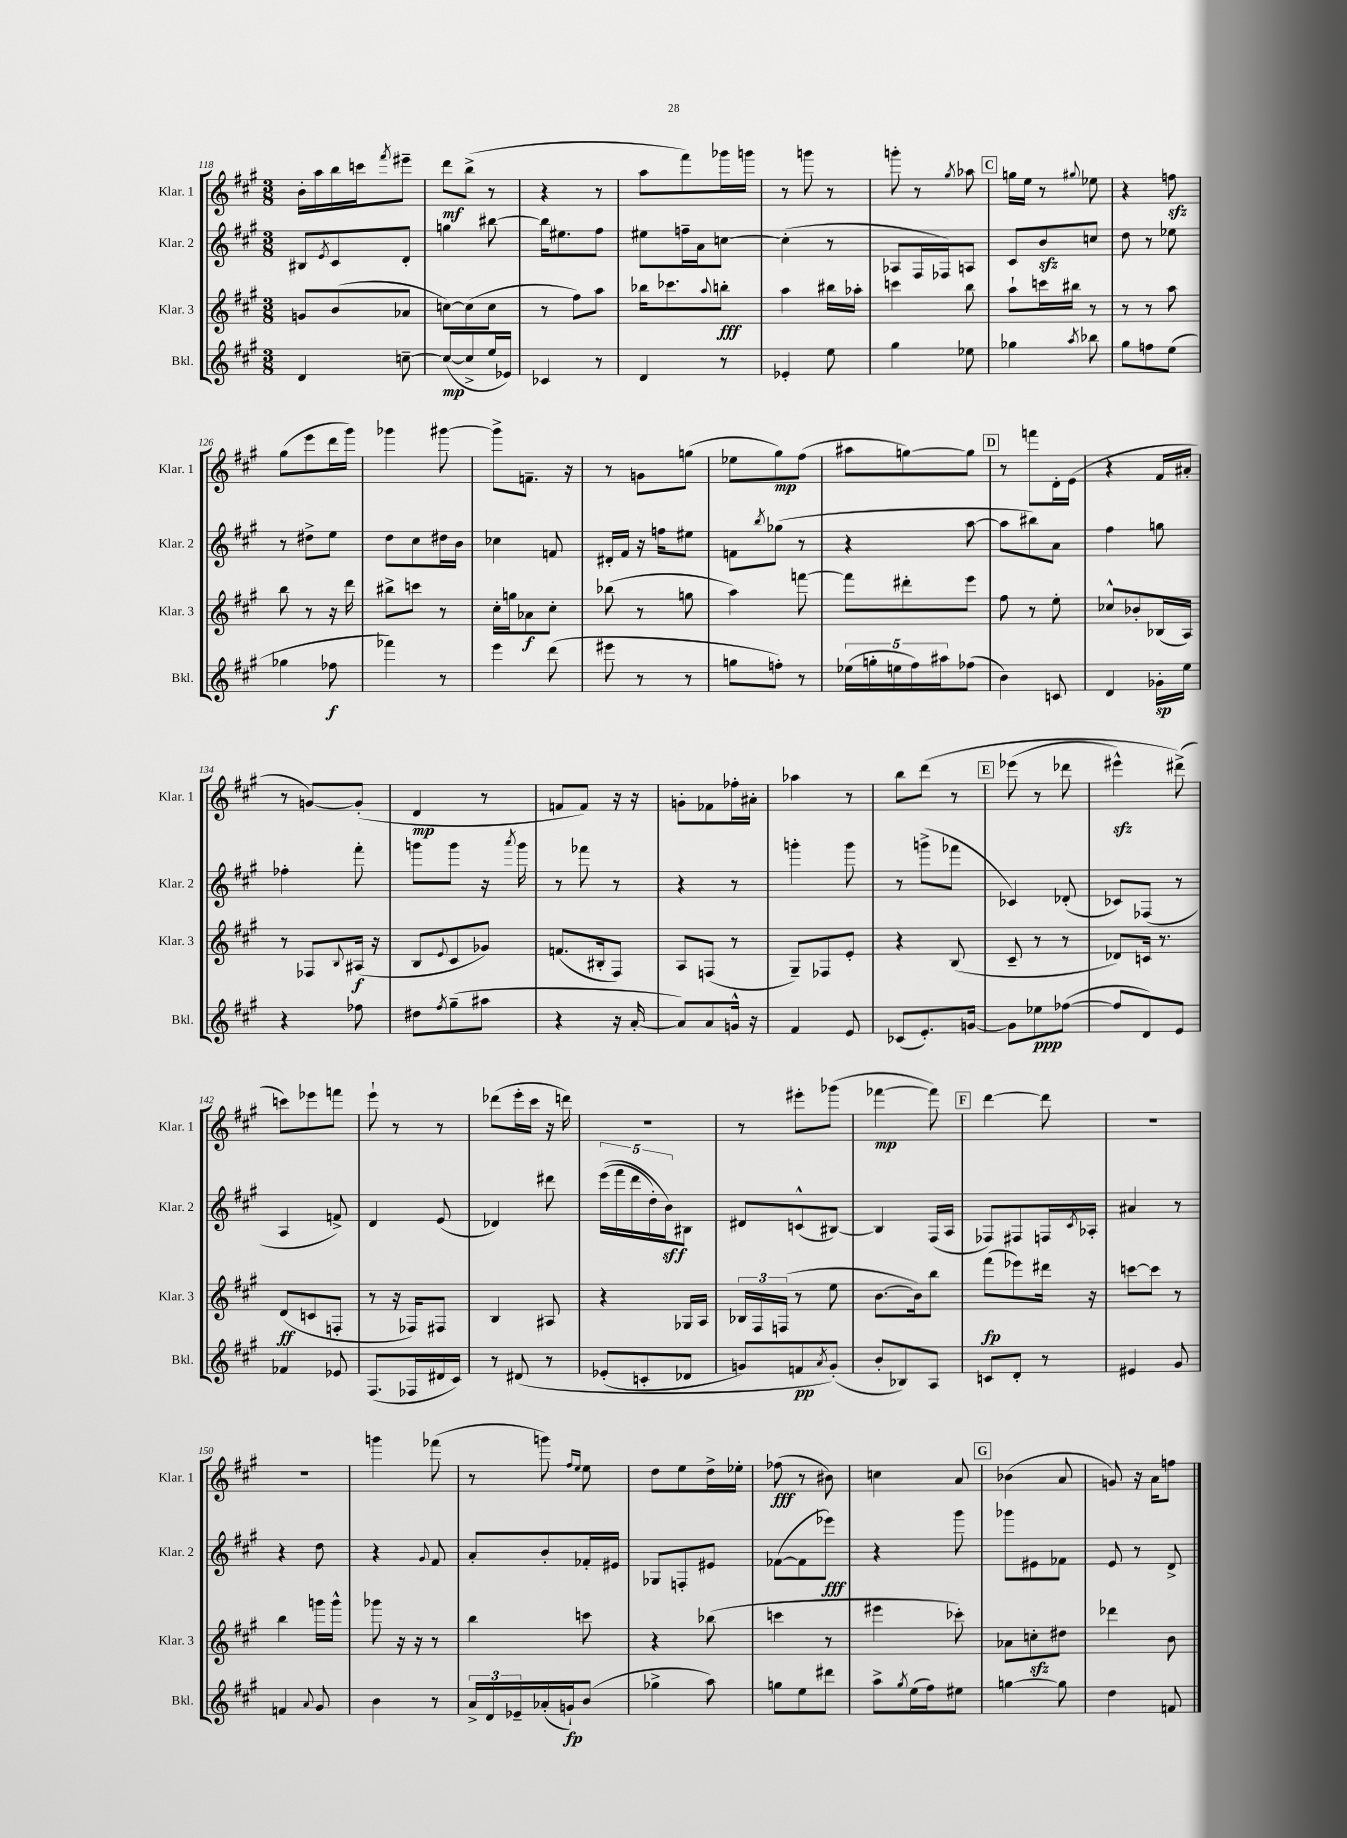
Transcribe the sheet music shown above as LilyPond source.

<<
\new StaffGroup <<
\new Staff = "s0" \with { instrumentName = "Klar. 1" shortInstrumentName = "Klar. 1" } {
    \clef treble \key a \major \numericTimeSignature \time 3/8
    b'16-. a''16 b''16 c'''16 \acciaccatura { fis'''8 } eis'''8-- |
    d'''8\mf b''8->( r8 |
    r4 r8 |
    a''8 fis'''8) ges'''16 g'''16 |
    r8 g'''8 r8 |
    g'''8-. r8 \acciaccatura { gis''8 } aes''8 |
    \mark \markup { \box "C" } g''16 e''16 r8 \appoggiatura { gis''8 } ees''8 |
    r4 f''8\sfz |
    gis''8( e'''8 d'''16 gis'''16) |
    ges'''4 gis'''8~ |
    gis'''8-> f'8.-- r16 |
    r8 g'8 g''8( |
    ees''8 gis''8\mp) fis''8( |
    ais''8 g''8~) g''8 |
    \mark \markup { \box "D" } r8 f'''8 d'16-. e'16( |
    r4 fis'16 ais'16-. |
    r8 g'8~) g'8-.( |
    d'4\mp r8 |
    f'8 f'8) r16 r16 |
    g'8-. fes'8 fes''16-. ais'16-. |
    aes''4 r8 |
    b''8 d'''8\( r8 |
    \mark \markup { \box "E" } ees'''8( r8 des'''8 |
    eis'''4-^\sfz) dis'''8->(\) |
    c'''8) ees'''8 f'''8 |
    e'''8-! r8 r8 |
    des'''8( e'''16-. cis'''16 r16 d'''16) |
    R4. |
    r8 eis'''8-. ges'''8( |
    fes'''4~\mp fes'''8) |
    \mark \markup { \box "F" } d'''4~ d'''8 |
    r4. |
    R4. |
    g'''4 fes'''8( |
    r8 g'''8) \grace { fis''16 e''16 } e''8 |
    d''8 e''8 d''16-> ees''16-. |
    fes''8\fff( r8 bis'8) |
    c''4 a'8 |
    \mark \markup { \box "G" } bes'4( a'8 |
    g'8) r16 a'16 f''8 \bar "|." |
}
\new Staff = "s1" \with { instrumentName = "Klar. 2" shortInstrumentName = "Klar. 2" } {
    \clef treble \key a \major \numericTimeSignature \time 3/8
    bis8 \acciaccatura { e'8 } cis'8 d'8-. |
    g''4 bis''8~ |
    bis''16 eis''8. fis''8 |
    eis''8 f''16-- a'16 c''8~ |
    c''4-.( r8 |
    aes8 fis16 fes16) a8 |
    \mark \markup { \box "C" } cis'8 b'8\sfz c''8 |
    d''8 r8 ees''8 |
    r8 dis''8-> e''8 |
    d''8 cis''8 dis''16 b'16 |
    ces''4 f'8 |
    dis'16-. fis'16 r16 f''16 eis''8 |
    f'8 \acciaccatura { b''8 } ges''8( r8 |
    r4 a''8~ |
    \mark \markup { \box "D" } a''8 bis''8) a'8 |
    fis''4 g''8 |
    fes''4-. fis'''8-. |
    g'''8 g'''8 r16 \acciaccatura { a'''8 } g'''16 |
    r8 fes'''8 r8 |
    r4 r8 |
    g'''4-. g'''8 |
    r8 g'''8->( fes'''8 |
    \mark \markup { \box "E" } ces'4) des'8-.( |
    ces'8) fes8( r8 |
    a4 f'8->) |
    d'4 e'8( |
    des'4) dis'''8 |
    \tuplet 5/4 { e'''16(\( fis'''16 d'''16 d''16-.) b'16\sff\) } bis8 |
    dis'8 c'8-^( bis8~) |
    bis4 fis16( a16 |
    \mark \markup { \box "F" } fes8) fis8 f16 \acciaccatura { cis'8 } aes16-. |
    ais'4 r8 |
    r4 d''8 |
    r4 \appoggiatura { gis'8 } fis'8 |
    a'8-. b'8-. fes'16-. eis'16 |
    ges8 f8-. eis'8 |
    fes'8~( fes'8 ees'''8\fff) |
    r4 gis'''8 |
    \mark \markup { \box "G" } ges'''8 eis'8 fes'8 |
    e'8 r8 d'8-> \bar "|." |
}
\new Staff = "s2" \with { instrumentName = "Klar. 3" shortInstrumentName = "Klar. 3" } {
    \clef treble \key a \major \numericTimeSignature \time 3/8
    g'8 b'8( aes'8 |
    c''8~) c''8( c''8 |
    r8 fis''8) a''8 |
    bes''16 ces'''8. \appoggiatura { a''8 } b''8-.\fff |
    a''4 bis''16 aes''16-. |
    c'''4 b''8 |
    \mark \markup { \box "C" } a''8-! c'''16 bis''16 r8 |
    r8 r8 a''8 |
    b''8 r8 r16 d'''16 |
    bis''8-> c'''8 r8 |
    cis''16-. g''16 aes'8\f cis''8-. |
    bes''8( r8 g''8 |
    a''4) f'''8~ |
    f'''8 dis'''8-. e'''8 |
    \mark \markup { \box "D" } fis''8 r8 e''8-. |
    ces''8-^ bes'8-. bes16( a16) |
    r8 fes8 \appoggiatura { b8 } ais16\f( r16 |
    b8 \appoggiatura { e'8 } cis'8 ges'8) |
    f'8.( bis16-. fis8) |
    a8 f8( r8 |
    gis8--) fes8 e'8-. |
    r4 b8( |
    \mark \markup { \box "E" } cis'8-- r8 r8 |
    des'8) c'16 r8. |
    d'8\ff( c'8 f8-. |
    r8 r16 fes16) fis8 |
    b4 ais8 |
    r4 ges16 a16 |
    \tuplet 3/2 { bes16 fis16 f16( } r8 e''8 |
    b'8.~ b'16) b''8 |
    \mark \markup { \box "F" } fis'''8\fp( ees'''8) dis'''16 r16 |
    c'''8~ c'''8 r8 |
    b''4 g'''16 g'''16-^ |
    ges'''8 r16 r16 r8 |
    b''4 c'''8 |
    r4 bes''8( |
    c'''4 r8 |
    eis'''4 ces'''8-.) |
    \mark \markup { \box "G" } aes'8 c''8-.\sfz dis''8 |
    des'''4 b'8 \bar "|." |
}
\new Staff = "s3" \with { instrumentName = "Bkl." shortInstrumentName = "Bkl." } {
    \clef treble \key a \major \numericTimeSignature \time 3/8
    d'4 c''8~-- |
    c''8~\mp( c''8-> e''16 ees'16) |
    ces'4 r8 |
    d'4 r8 |
    ees'4-. e''8 |
    gis''4 ees''8 |
    \mark \markup { \box "C" } ges''4 \acciaccatura { a''8 } bes''8 |
    gis''8 f''8 e''8( |
    ges''4 fes''8\f |
    fes'''4) r8 |
    e'''4 d'''8( |
    eis'''8 r8 r8 |
    g''8 f''8-.) r8 |
    \tuplet 5/4 { ees''16( g''16-. e''16 fis''16) ais''16 } fes''8( |
    \mark \markup { \box "D" } b'4) c'8 |
    d'4 ges'16-.\sp e''16 |
    r4 fes''8 |
    dis''8 \acciaccatura { fis''8 } gis''8--( ais''8 |
    r4 r16 a'16~-. |
    a'8) a'8 g'16-^ r16 |
    fis'4 e'8 |
    ces'8( e'8.-.) g'16~ |
    \mark \markup { \box "E" } g'8 ees''8\ppp fes''8~( |
    fes''8 d'8) e'8 |
    fes'4 ees'8 |
    fis8.( fes16 dis'16 cis'16) |
    r8 dis'8\( r8 |
    ees'8-.( c'8-. des'8 |
    g'8) f'8\pp \acciaccatura { a'8 } g'8-.(\) |
    b'8-. bes8) a8 |
    \mark \markup { \box "F" } c'8 d'8-. r8 |
    eis'4 gis'8 |
    f'4 \appoggiatura { a'8 } gis'8 |
    b'4 r8 |
    \tuplet 3/2 { a'16-> d'16 ees'16-- } aes'16-.( g'16-!\fp) b'8( |
    ges''4-> a''8) |
    g''8 e''8 dis'''8 |
    a''8-> \acciaccatura { gis''8 } e''16( fis''16) eis''8 |
    \mark \markup { \box "G" } g''4~ g''8 |
    d''4 f'8 \bar "|." |
}
>>
>>
\layout { \context { \Score currentBarNumber = #118 } }
